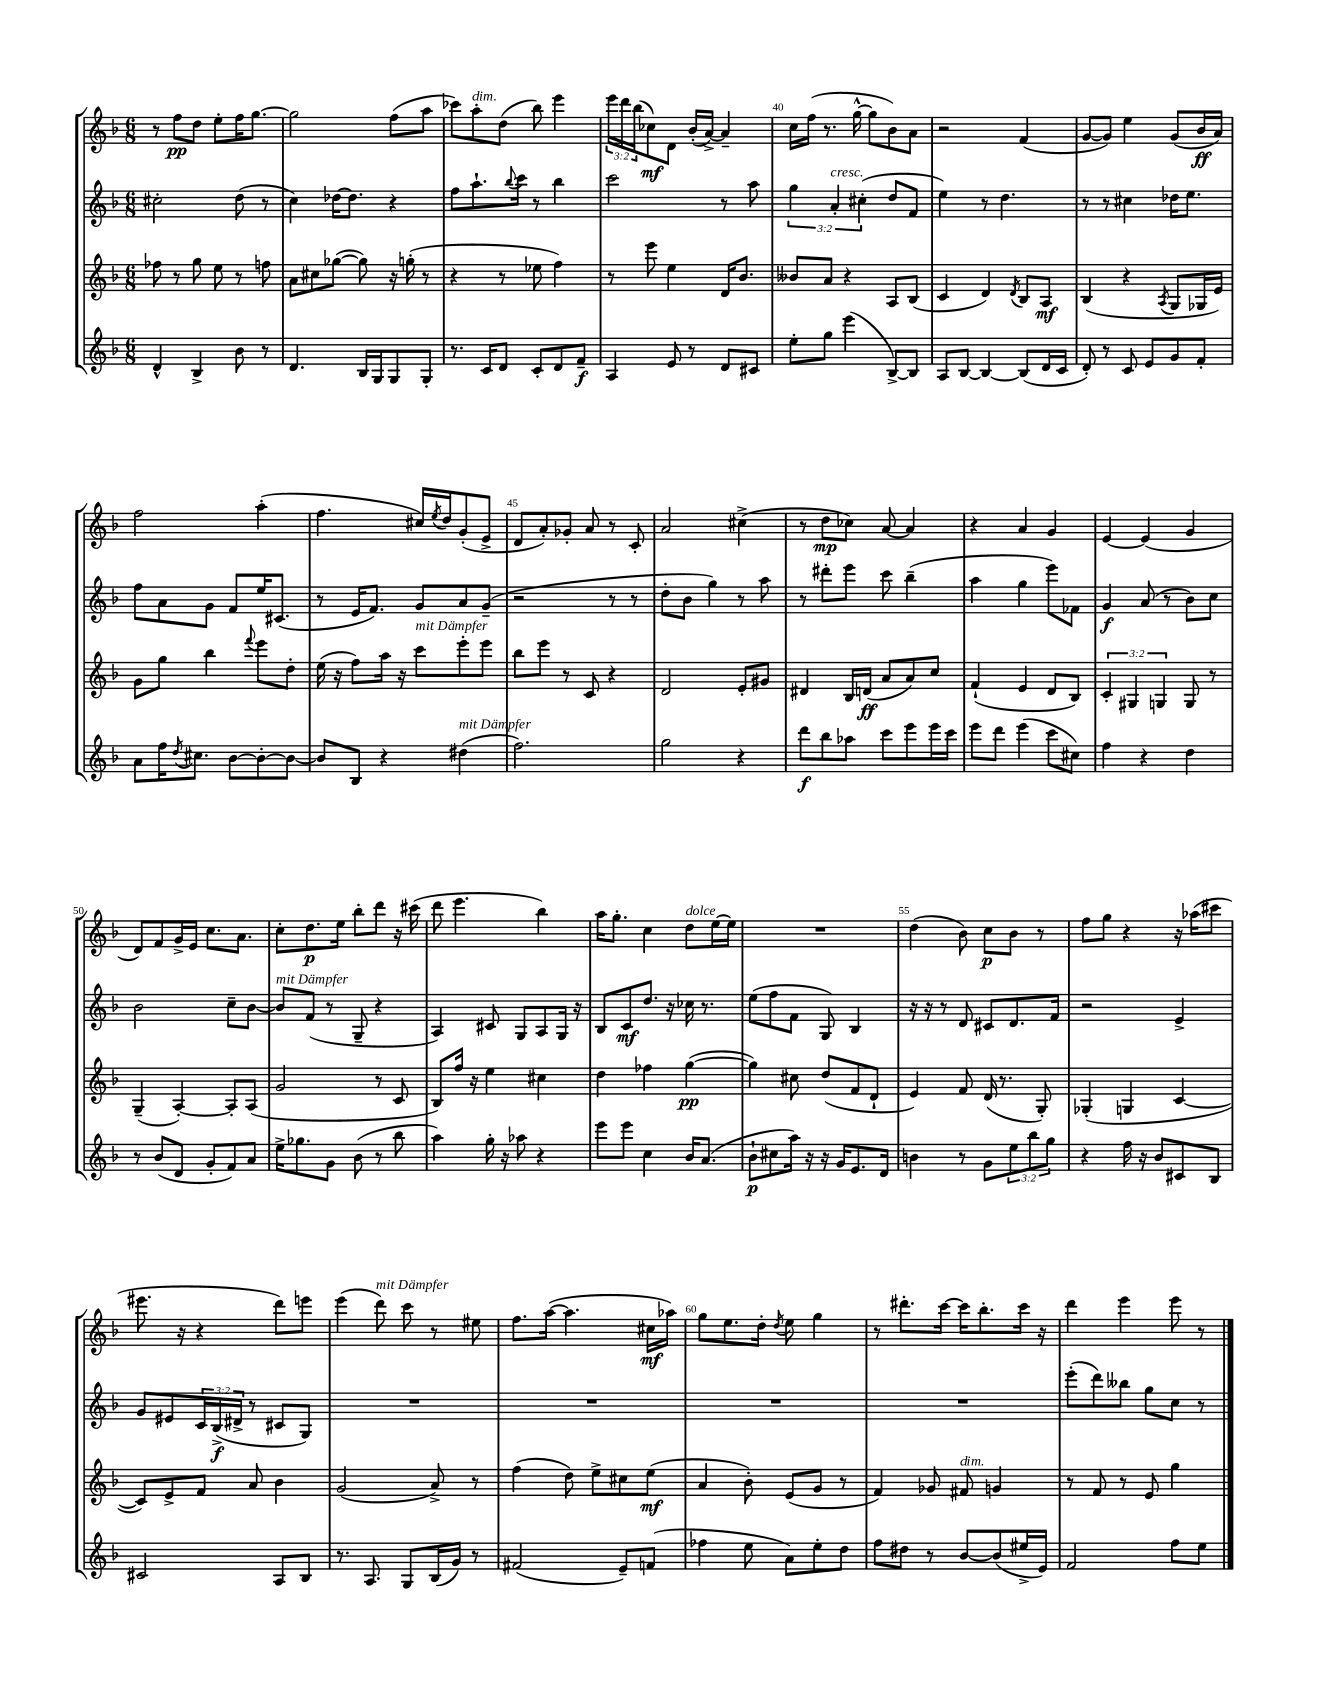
<<
\new StaffGroup <<
\new Staff = "s0" {
    \clef treble \key f \major \numericTimeSignature \time 6/8 \override Staff.TupletNumber.text = #tuplet-number::calc-fraction-text
    r8 f''8\pp d''8 e''8-. f''16 g''8.~ |
    g''2 f''8( a''8 |
    ces'''8) a''8-.^\markup { \italic "dim." } d''8( bes''8) e'''4 |
    \tuplet 3/2 { e'''16 d'''16 bes''16( } ces''8\mf) d'8 bes'16-.( a'16~->) a'4-- |
    c''16 f''16( r8. g''16~-^ g''8 bes'8) a'8 |
    r2 f'4( |
    g'8~ g'8) e''4 g'8( bes'16\ff a'16) |
    f''2 a''4-.( |
    f''4. cis''16) \acciaccatura { e''8 } d''16 g'8-.( e'8-> |
    d'8 a'8-.) ges'8-. a'8 r8 c'8-. |
    a'2 cis''4->( |
    r8 d''8\mp ces''8) a'8~ a'4 |
    r4 a'4 g'4 |
    e'4~ e'4( g'4 |
    d'8) f'8 g'16-> e'16 c''8. a'8. |
    c''8-. d''8.\p e''16 bes''8-. d'''8 r16 cis'''16( |
    d'''8 e'''4. bes''4) |
    a''16 g''8.-. c''4 d''8^\markup { \italic "dolce" } e''16~ e''16 |
    R2. |
    d''4( bes'8) c''8\p bes'8 r8 |
    f''8 g''8 r4 r16 aes''16( cis'''8 |
    eis'''8. r16 r4 d'''8) e'''8 |
    e'''4( d'''8^\markup { \italic "mit Dämpfer" }) c'''8 r8 eis''8 |
    f''8. a''16~( a''4. cis''16\mf aes''16) |
    g''8 e''8. d''16-. \acciaccatura { d''8 } e''8 g''4 |
    r8 dis'''8.-. c'''16~ c'''16 bes''8.-. c'''16 r16 |
    d'''4 e'''4 e'''8 r8 \bar "|." |
}
\new Staff = "s1" {
    \clef treble \key f \major \numericTimeSignature \time 6/8 \override Staff.TupletNumber.text = #tuplet-number::calc-fraction-text
    cis''2-. d''8( r8 |
    c''4) des''16~ des''8. r4 |
    f''8 a''8.-! \appoggiatura { bes''8 } c'''16 r8 bes''4 |
    c'''2 r8 a''8 |
    \tuplet 3/2 { g''4 a'4-.^\markup { \italic "cresc." } cis''4-.( } d''8 f'8 |
    e''4) r8 d''4. |
    r8 r8 cis''4 des''16 e''8. |
    f''8 a'8 g'8 f'8 e''16 cis'8.( |
    r8 e'16 f'8.) g'8 a'8 g'8--( |
    r2 r8 r8 |
    d''8-. bes'8 g''4) r8 a''8 |
    r8 dis'''8-. e'''8 c'''8 bes''4--( |
    a''4 g''4 e'''8) fes'8 |
    g'4\f a'8( r8 bes'8) c''8 |
    bes'2 c''8-- bes'8~ |
    bes'8^\markup { \italic "mit Dämpfer" } f'8( r8 g8-- r4 |
    a4) cis'8 g8 a8 g16 r16 |
    bes8 c'8\mf d''8. r16 ces''16 r8. |
    e''8( f''8 f'8 g8) bes4 |
    r16 r16 r8 d'8 cis'8 d'8. f'16 |
    r2 e'4-> |
    g'8 eis'8 \tuplet 3/2 { c'16 bes16->\f( dis'16-> } r8 cis'8 g8) |
    R2. |
    R2. |
    R2. |
    R2. |
    e'''8-.( d'''8) beses''8 g''8 c''8 r8 \bar "|." |
}
\new Staff = "s2" {
    \clef treble \key f \major \numericTimeSignature \time 6/8 \override Staff.TupletNumber.text = #tuplet-number::calc-fraction-text
    fes''8 r8 g''8 e''8 r8 f''8 |
    a'8 cis''8 ges''8~( ges''8) r16 g''16-.( r8 |
    r4 r8 ees''8 f''4) |
    r8 e'''8 e''4 d'16 bes'8. |
    beses'8 a'8 r4 a8 bes8( |
    c'4 d'4) \acciaccatura { d'8 } bes8 a8\mf |
    bes4( r4 \acciaccatura { a8 } g8 ges16 e'16) |
    g'8 g''8 bes''4 \appoggiatura { f'''8 } e'''8 d''8-. |
    e''16( r16 f''8) a''16 r16 c'''8^\markup { \italic "mit Dämpfer" } e'''8-. e'''8 |
    bes''8 e'''8 r8 c'8 r4 |
    d'2 e'8-. gis'8 |
    dis'4 bes16 d'16\ff( a'8 a'8) c''8 |
    f'4-!( e'4 d'8 bes8) |
    \tuplet 3/2 { c'4-. gis4 g4 } g8 r8 |
    g4--( a4~-.) a8-. a8( |
    g'2 r8 c'8 |
    bes8) f''16 r16 e''4 cis''4 |
    d''4 fes''4 g''4~\pp( |
    g''4) cis''8 d''8( f'8 d'8-! |
    e'4) f'8 d'16( r8. g8-.) |
    ges4-.( g4 c'4~ |
    c'8) e'8-> f'8 a'8 bes'4 |
    g'2( a'8->) r8 |
    f''4( d''8) e''8-> cis''8 e''8\mf( |
    a'4 bes'8-.) e'8( g'8 r8 |
    f'4) ges'8 fis'8^\markup { \italic "dim." } g'4 |
    r8 f'8 r8 e'8 g''4 \bar "|." |
}
\new Staff = "s3" {
    \clef treble \key f \major \numericTimeSignature \time 6/8 \override Staff.TupletNumber.text = #tuplet-number::calc-fraction-text
    d'4-^ bes4-> bes'8 r8 |
    d'4. bes16 g16 g8 g8-. |
    r8. c'16 d'8 c'8-. d'8 f'8--\f |
    a4 e'8 r8 d'8 cis'8 |
    e''8-. g''8 e'''4( bes8~->) bes8 |
    a8 bes8~ bes4~ bes8( d'16 c'16 |
    d'8-.) r8 c'8 e'8 g'8 f'8-. |
    a'8 f''16 \acciaccatura { d''8 } cis''8. bes'8~ bes'8~-. bes'8~ |
    bes'8 bes8 r4 dis''4^\markup { \italic "mit Dämpfer" }( |
    f''2.) |
    g''2 r4 |
    d'''8\f bes''8 aes''8 c'''8 e'''8 e'''16 c'''16 |
    e'''8 d'''8 e'''4( c'''8 cis''8) |
    f''4 r4 d''4 |
    r8 bes'8( d'8 g'8-. f'8) a'8 |
    e''16-> ges''8. g'8 bes'8( r8 bes''8 |
    a''4) g''16-. r16 aes''8 r4 |
    e'''8 e'''8 c''4 bes'16 a'8.( |
    bes'8-!\p cis''8 a''16) r16 r16 g'16 e'8. d'16 |
    b'4 r8 g'8 \tuplet 3/2 { e''8 bes''8 g''8 } |
    r4 f''16 r16 bes'8 cis'8 bes8 |
    cis'2 a8 bes8 |
    r8. a8. g8 bes16( g'16) r8 |
    fis'2( e'8--) f'8( |
    fes''4 e''8 a'8) e''8-. d''8 |
    f''8 dis''8 r8 bes'8~ bes'8( eis''16-> e'16) |
    f'2 f''8 e''8 \bar "|." |
}
>>
>>
\layout { \context { \Score currentBarNumber = #36 \override BarNumber.break-visibility = ##(#f #t #t) barNumberVisibility = #(every-nth-bar-number-visible 5) } }
